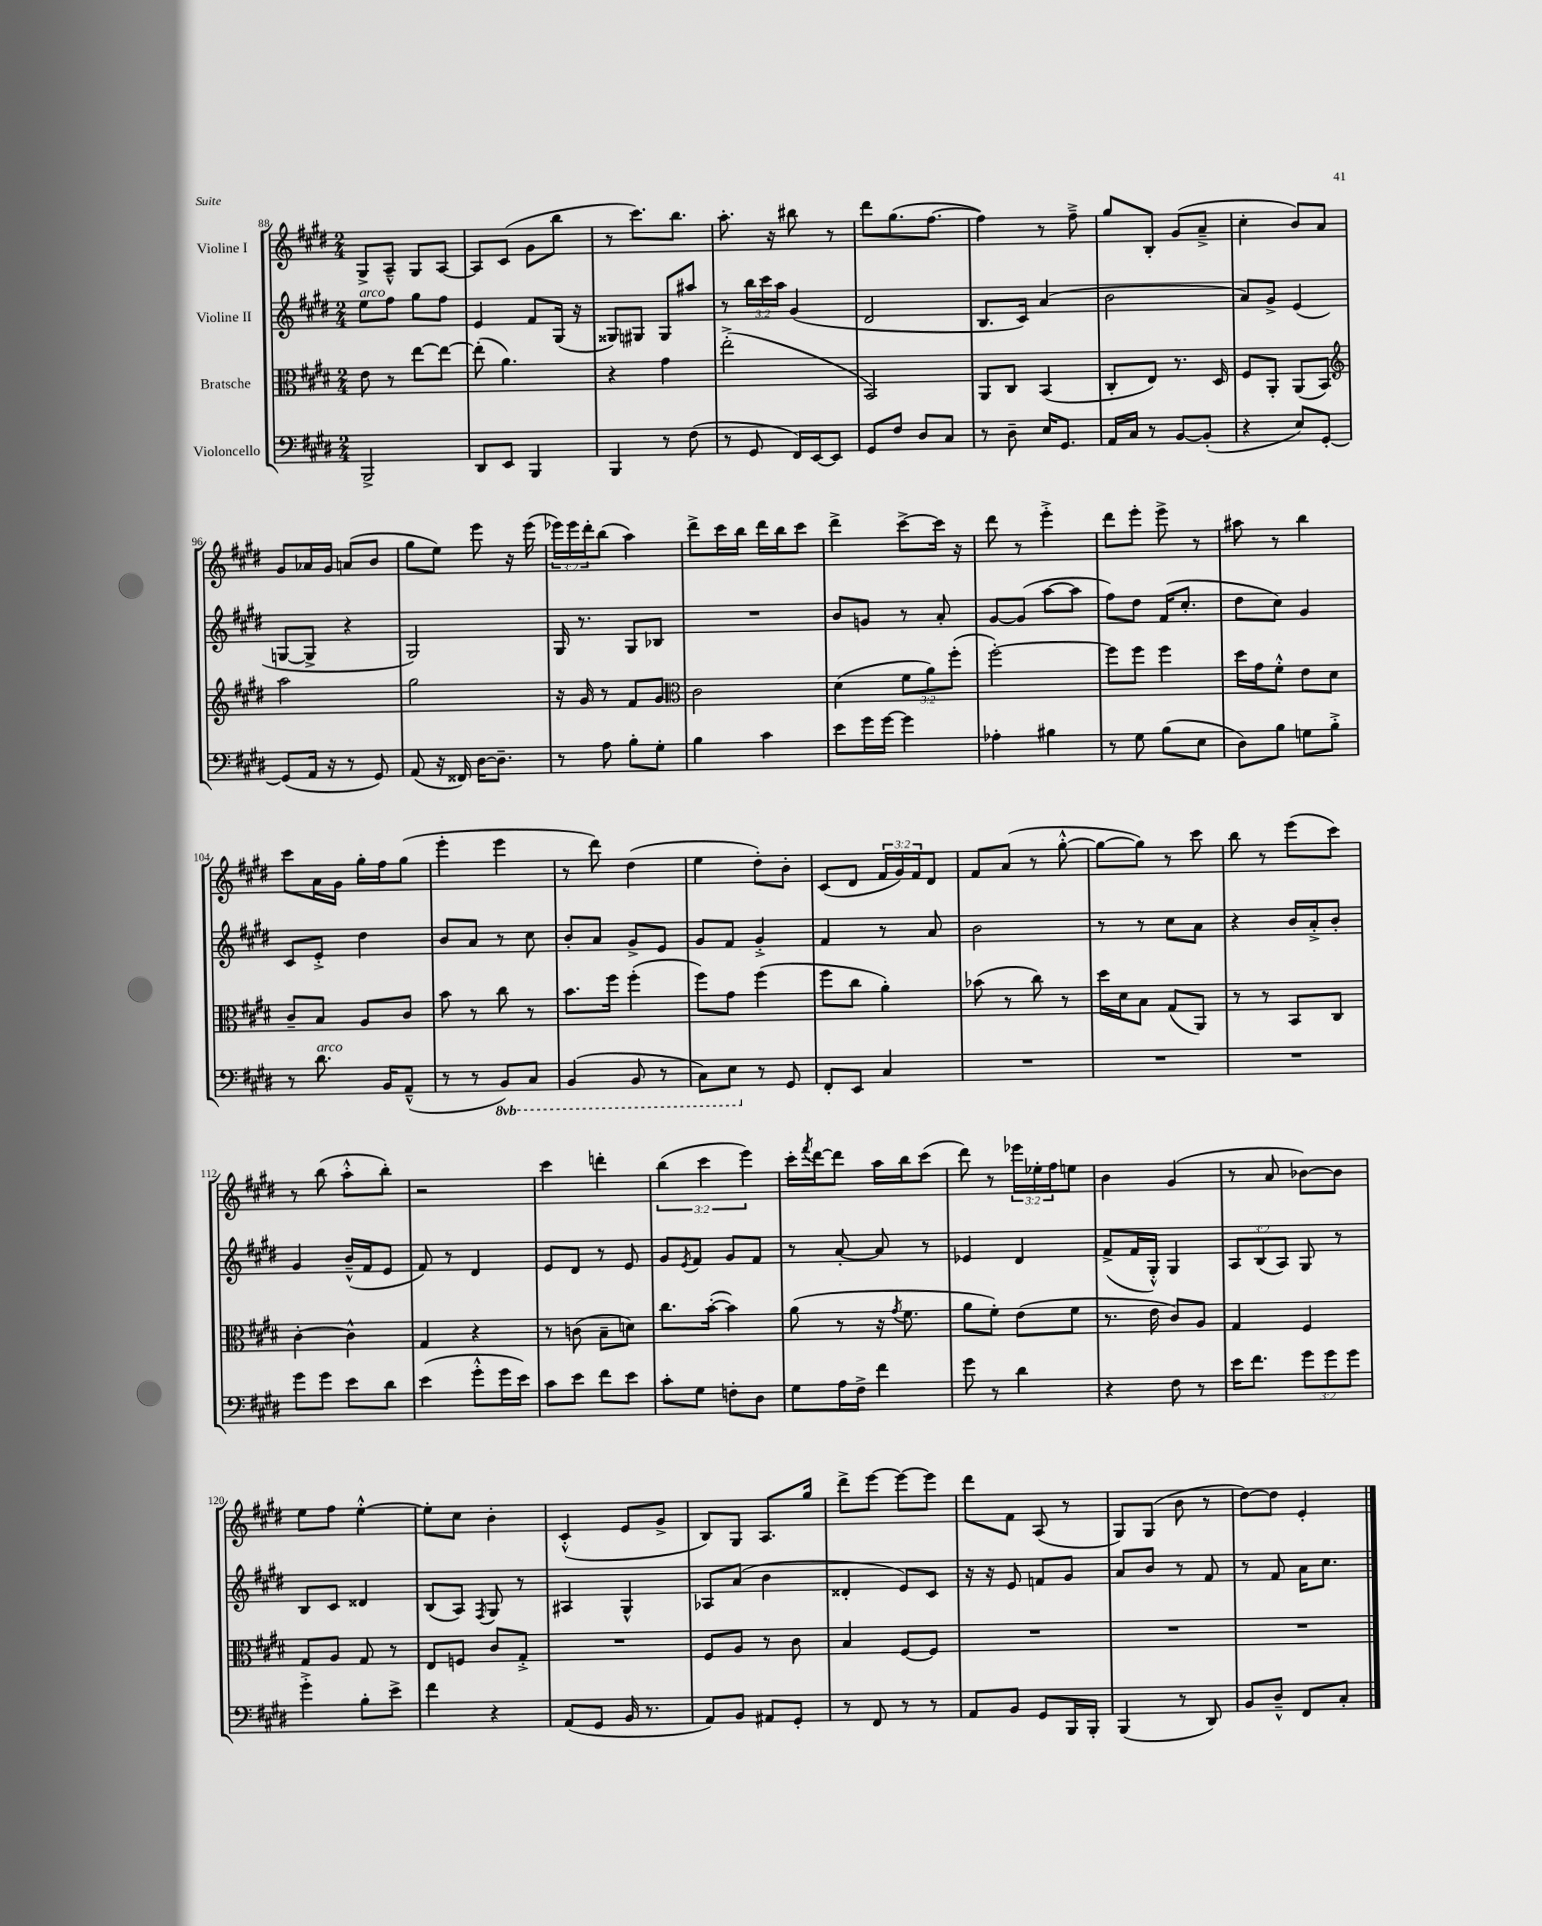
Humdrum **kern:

**kern	**kern	**kern	**kern
*staff4	*staff3	*staff2	*staff1
*clefF4	*clefC3	*clefG2	*clefG2
*k[f#c#g#d#]	*k[f#c#g#d#]	*k[f#c#g#d#]	*k[f#c#g#d#]
*M2/4	*M2/4	*M2/4	*M2/4
2BBB^	8e	8ee	8G#^
.	8r	8ff#	8A~^^
.	[8ee	8gg#	8G#
.	8ee_	8ff#	[8A
=	=	=	=
8DD#	(8ee']	4e	8A]
8EE	4.a)	.	(8c#
4BBB	.	8f#	8g#
.	.	(16G#	8bb
.	.	16r	.
=	=	=	=
4BBB	4r	8G##)	8r
.	.	8G#	8.ccc#)
8r	4g#	8G#	.
.	.	.	8.bb
(8F#	.	8aa#	.
=	=	=	=
8r	(2ee'^	8r	8.aa'
8GG#	.	24bb	.
.	.	24ccc#	.
.	.	.	16r
.	.	24aa	.
16FF#)	.	(4g#	8bb#
[16EE	.	.	.
8EE]	.	.	8r
=	=	=	=
8GG#	2BB)	2d#	8ddd#
8F#	.	.	(8.gg#
8D#	.	.	.
.	.	.	[8.ff#
8C#	.	.	.
=	=	=	=
8r	8AA	8.B	4ff#])
8D#~	8C#	.	.
.	.	16c#)	.
16E	(4BB	(4a	8r
8.GG#	.	.	.
.	.	.	8ff#~^
=	=	=	=
16AA	8C#'	2b	8gg#
16C#	.	.	.
8r	8E)	.	8B'
[8BB	8.r	.	(8g#
(8BB']	.	.	8a~^
.	16D#	.	.
=	=	=	=
4r	8F#	8a)	4cc#'
.	8AA'	8g#^	.
8E)	(8AA	(4e	8b)
[8GG#'	8BB)	.	8a
=	=	=	=
*	*clefG2	*	*
(8GG#]	2aa	[8G	8g#
16AA	.	8G^]	16a-
16r	.	.	16g#
8r	.	4r	(8a
8GG#)	.	.	8b
=	=	=	=
(8AA	2gg#	2G#)	8gg#
16r	.	.	8ee)
16FF##)	.	.	.
[16D#	.	.	8eee
8.D#~]	.	.	.
.	.	.	16r
.	.	.	(16eee
=	=	=	=
8r	16r	16G#	24eee-)
.	.	.	24eee-
.	16g#	8.r	.
.	.	.	24ddd#'
8A	8r	.	(8bb
8B'	8f#	8G#	4aa)
8G#'	8g#	8B-	.
=	=	=	=
*	*clefC3	*	*
4B	2c#	2r	8ddd#^
.	.	.	16ccc#
.	.	.	16bb
4c#	.	.	16ddd#
.	.	.	16bb
.	.	.	8ccc#
=	=	=	=
8e	(4d#	8b	4ddd#^
16g#	.	8g	.
[16g#	.	.	.
4g#]	12f#	8r	[8ccc#^
.	12a)	.	.
.	.	8a'	16ccc#]
.	(12ff#'	.	.
.	.	.	16r
=	=	=	=
4A-'	[2ff#')	[8g#	8ddd#
.	.	(8g#]	8r
4B#	.	[8aa	4eee'^
.	.	8aa]	.
=	=	=	=
8r	8ff#]	8ff#)	8ddd#
8G#	8ff#	8dd#	8eee'
(8B	4ff#	(16f#	8eee^
.	.	8.cc#'	.
8E	.	.	8r
=	=	=	=
8D#)	16dd#	8dd#	8aa#
.	16g#	.	.
8B	8f#'^^	8cc#)	8r
8G	8e	4g#	4bb
8B'^	8d#	.	.
=	=	=	=
8r	8c#~	8c#	8ccc#
8.d#	8B	8e'^	16a
.	.	.	16g#
.	8A	4dd#	16gg#'
16BB	.	.	16ff#
(8AA~^^	8c#	.	(8gg#
=	=	=	=
8r	8b	8b	4eee'
8r	8r	8a	.
8BBB)	8cc#	8r	4eee
8CC#	8r	8cc#	.
=	=	=	=
(4BBB	8.b	8b'	8r
.	.	8a	8ddd#)
.	16ff#	.	.
8BBB	(4ff#'	8g#^	(4dd#
8r	.	8e	.
=	=	=	=
8CC#)	8ff#)	8g#	4ee
8EE	8g#	8f#	.
8r	(4ff#	4g#'^	8dd#')
8GG#	.	.	8b'
=	=	=	=
8FF#'	8ff#	4f#	(8c#
8EE	8cc#	.	8d#
4C#	4a')	8r	24f#
.	.	.	24g#)
.	.	.	24f#
.	.	8a	8d#
=	=	=	=
2r	(8b-	2b	8f#
.	8r	.	(8a
.	8cc#)	.	8r
.	8r	.	[8gg#'^^
=	=	=	=
2r	16dd#	8r	8gg#_
.	16d#	.	.
.	8B	8r	8gg#])
.	(8G#	8cc#	8r
.	8AA)	8a	8ccc#
=	=	=	=
2r	8r	4r	8bb
.	8r	.	8r
.	8BB	16b	(8eee
.	.	16a'^	.
.	8C#	8b'	8ccc#)
=	=	=	=
8g#	[4c#'	4g#	8r
8g#	.	.	(8bb
8e	4c#^^]	(16b~^^	8aa'^^
.	.	16f#	.
8d#	.	8e	8bb')
=	=	=	=
(4e	4G#	8f#)	2r
.	.	8r	.
8g#'^^	4r	4d#	.
16g#	.	.	.
16e)	.	.	.
=	=	=	=
8c#	8r	8e	4ccc#
8e	(8c	8d#	.
8f#	8B~	8r	4ddd'
8e	8d)	8e	.
=	=	=	=
8c#'	8.cc#	8g#	(6bb
.	.	8qe	.
8G#	.	8f#	.
.	.	.	6ccc#
.	([16b'	.	.
8F'	4b])	8g#	.
.	.	.	6eee)
8D#	.	8f#	.
=	=	=	=
8G#	(8a	8r	16ccc#'
.	.	.	8qfff#
.	.	.	[16ddd#
16A	8r	[8a'	8ddd#]
16F#^	.	.	.
4f#	16r	8a]	16aa
.	8qg#	.	.
.	8.f#	.	16bb
.	.	8r	(8ccc#
=	=	=	=
8g#	8a	4e-	8ddd#)
8r	8f#')	.	8r
4d#	(8e	4d#	24eee-
.	.	.	24ee-'
.	.	.	24ff#
.	8f#	.	8ee
=	=	=	=
4r	8.r	(8f#^	4b
.	.	16f#	.
.	16e	16G#'^^)	.
8F#	8c#)	4G#	(4g#
8r	8A	.	.
=	=	=	=
16e	4G#	12A	8r
8.f#	.	.	.
.	.	(12B	.
.	.	.	8a
.	.	12A)	.
12g#	4F#	8G#	[8b-)
12g#	.	.	.
.	.	8r	8b-]
12g#	.	.	.
=	=	=	=
4g#'^	8G#	8B	8ee
.	8A	8c#	8ff#
8B'	8G#	4d##	[4ee'^^
8e^	8r	.	.
=	=	=	=
4f#	8E	(8B	8ee']
.	8F	8A)	8cc#
.	.	8qF#	.
4r	8c#	8G#	4b'
.	8G#'^	8r	.
=	=	=	=
(8AA	2r	4A#	(4c#'^^
8GG#	.	.	.
16BB	.	4G#^^	8e
8.r	.	.	.
.	.	.	8g#^
=	=	=	=
8AA)	8F#	8A-	8B)
8BB	8A	(8a	8G#
8AA#	8r	4b	8.A
8GG#'	8c#	.	.
.	.	.	16gg#
=	=	=	=
8r	4B	4d##'	8ddd#^
8FF#	.	.	[8eee
8r	[8F#	8e)	8eee_
8r	8F#]	8c#	8eee]
=	=	=	=
8AA	2r	16r	8ddd#
.	.	16r	.
8BB	.	8e	8f#
8GG#	.	8f	(8A
16BBB	.	8g#	8r
16BBB'	.	.	.
=	=	=	=
(4BBB	2r	8a	8G#)
.	.	8b	(8G#
8r	.	8r	8b
8DD#)	.	8f#	8r
=	=	=	=
8BB	2r	8r	[8dd#)
8D#~^^	.	8f#	8dd#]
8FF#	.	16a	4e'
.	.	8.cc#	.
8C#'	.	.	.
==	==	==	==
*-	*-	*-	*-
